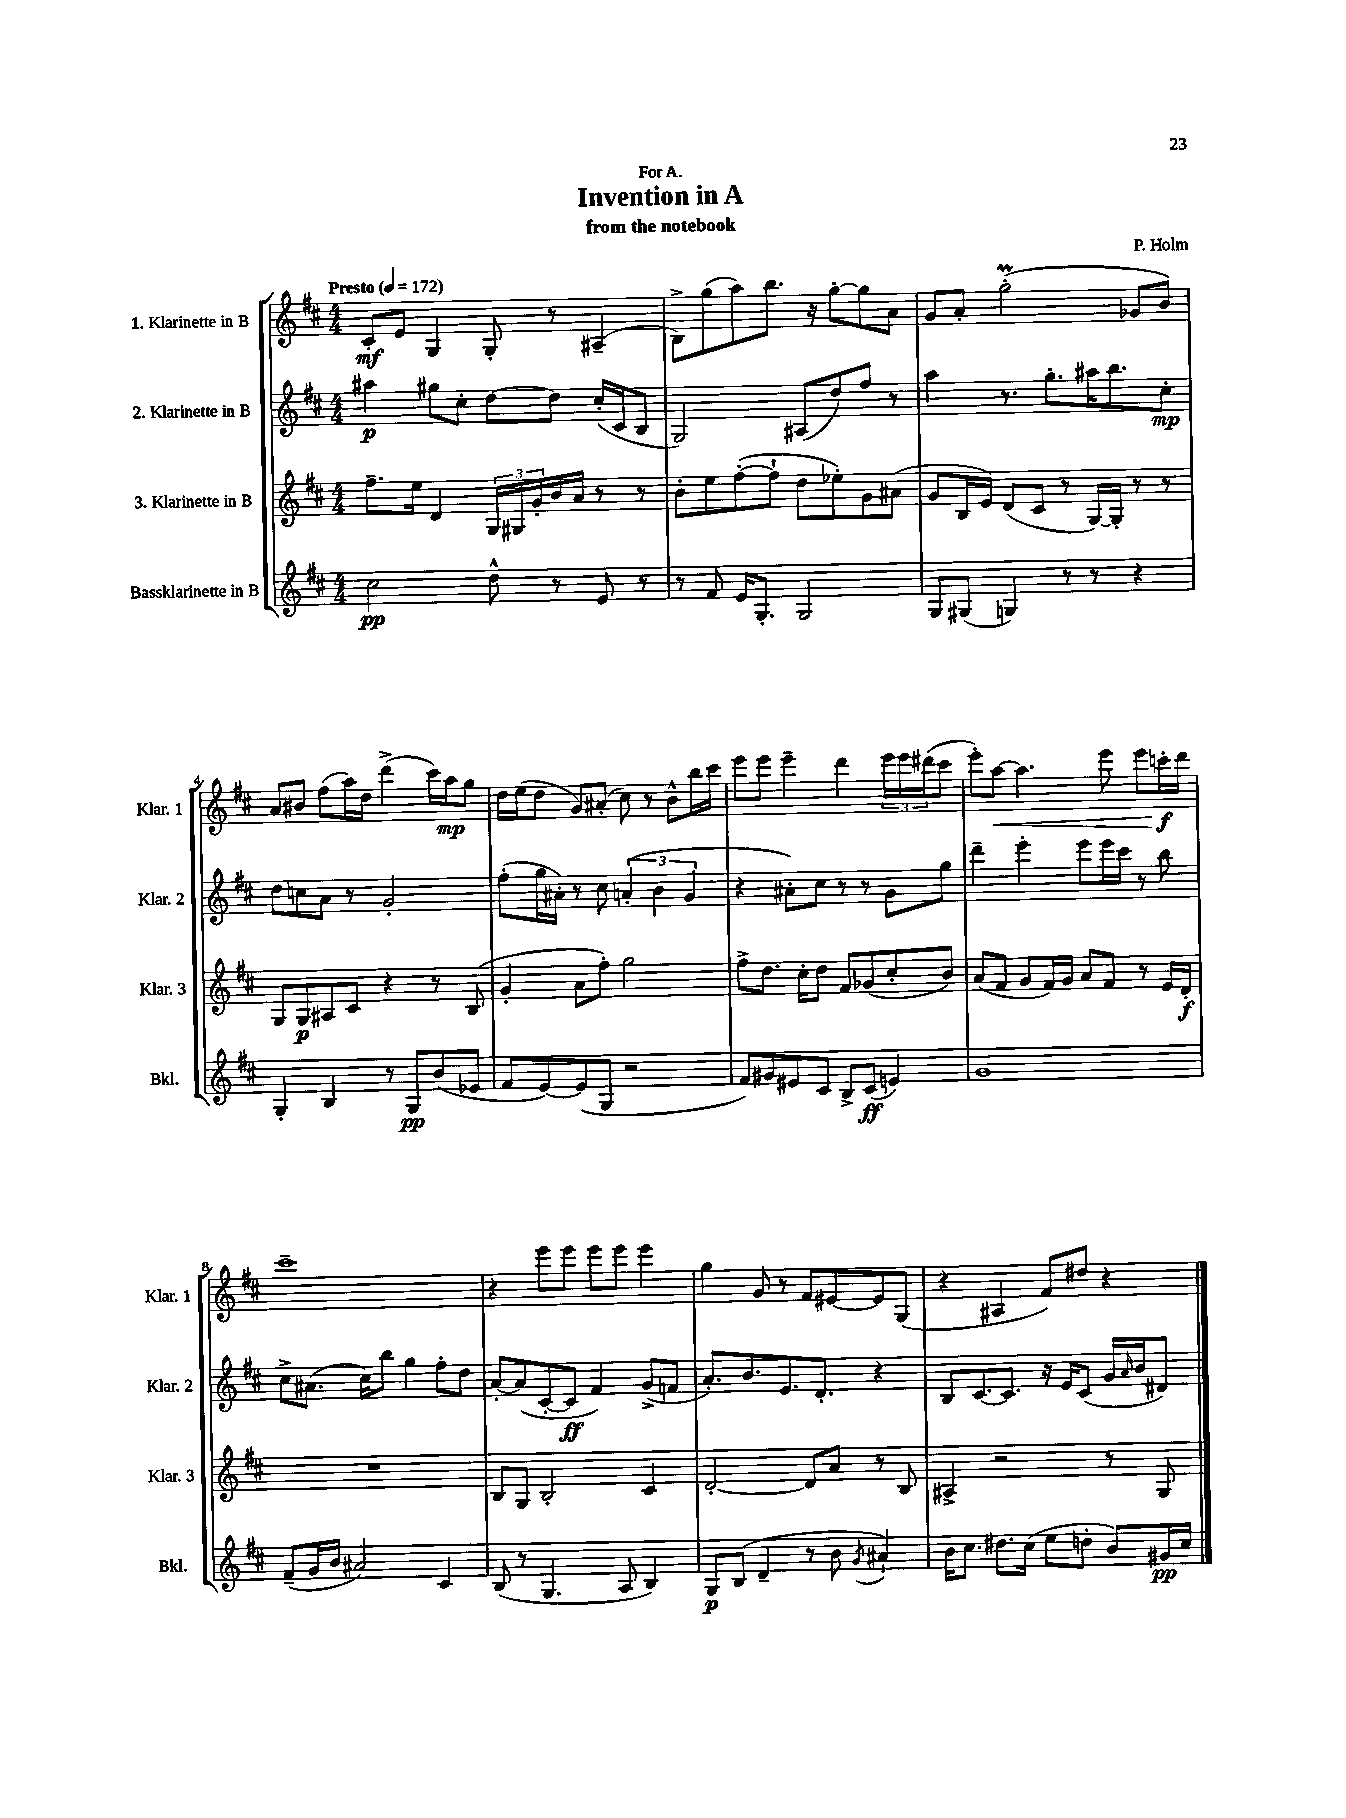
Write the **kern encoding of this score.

**kern	**dynam	**kern	**dynam	**kern	**dynam	**kern	**dynam
*part4	*part4	*part3	*part3	*part2	*part2	*part1	*part1
*staff4	*staff4	*staff3	*staff3	*staff2	*staff2	*staff1	*staff1
*I"Bassklarinette in B	*	*I"3. Klarinette in B	*	*I"2. Klarinette in B	*	*I"1. Klarinette in B	*
*I'Bkl.	*	*I'Klar. 3	*	*I'Klar. 2	*	*I'Klar. 1	*
*clefG2	*	*clefG2	*	*clefG2	*	*clefG2	*
*k[f#c#]	*	*k[f#c#]	*	*k[f#c#]	*	*k[f#c#]	*
*M4/4	*	*M4/4	*	*M4/4	*	*M4/4	*
*MM172	*	*MM172	*	*MM172	*	*MM172	*
=1	=1	=1	=1	=1	=1	=1	=1
!	!	!	!	!	!	!LO:TX:a:B:t=Presto	!
2cc#\	pp	8.ff#~\L	.	4aa#X\	p	8c#'/L	mf
.	.	.	.	.	.	8e/J	.
.	.	16ee\Jk	.	.	.	.	.
.	.	4d/	.	8gg#X\L	.	4G/	.
.	.	.	.	8cc#'\J	.	.	.
8dd^^\	.	24G/LL	.	[8dd\L	.	8G'/	.
.	.	24G#X/	.	.	.	.	.
.	.	24g'/	.	.	.	.	.
8r	.	16b/	.	8dd\J]	.	8r	.
.	.	16a/JJ	.	.	.	.	.
8e/	.	8r	.	(16cc#'/LL	.	(4A#X~/	.
.	.	.	.	16c#/J	.	.	.
8r	.	8r	.	8B/J	.	.	.
=2	=2	=2	=2	=2	=2	=2	=2
8r	.	8b'\L	.	2G/)	.	8B^\L)	.
8f#/	.	8ee\	.	.	.	(8gg\	.
16e/KL	.	([8ff#'\	.	.	.	8aa\)	.
8.G'/J	.	.	.	.	.	.	.
.	.	8ff#`\J]	.	.	.	8.bb\J	.
2G/	.	8dd\L	.	(8A#X/L	.	.	.
.	.	.	.	.	.	16r	.
.	.	8ee-X'\)	.	8dd/)	.	[8gg'\L	.
.	.	8g\	.	8ff#/J	.	8gg\]	.
.	.	(8a#X\J	.	8r	.	8a\J	.
=3	=3	=3	=3	=3	=3	=3	=3
8G/L	.	8g/L	.	4aa\	.	8g/L	.
(8G#X/J	.	16B/L	.	.	.	8a'/J	.
.	.	16e/JJ)	.	.	.	.	.
4Gn/)	.	(8d/L	.	8.r	.	(2ggM'\	.
.	.	8c#/J	.	.	.	.	.
.	.	.	.	8.gg'\L	.	.	.
8r	.	8r	.	.	.	.	.
8r	.	[16G/LL)	.	16aa#X\K	.	.	.
.	.	16G'/JJ]	.	8.bb\	.	.	.
4r	.	8r	.	.	.	8g-X/L	.
.	.	8r	.	8cc#'\J	mp	8b/J)	.
!!LO:LB:g=z
=4	=4	=4	=4	=4	=4	=4	=4
4G'/	.	8G/L	.	8dd\L	.	8a/L	.
.	.	8G/	p	8ccn\	.	8b#X/J	.
4B/	.	8A#X/	.	8a\J	.	(8ff#\L	.
.	.	8c#/J	.	8r	.	16aa\L)	.
.	.	.	.	.	.	16dd\JJ	.
8r	.	4r	.	2g'/	.	(4ddd^\	.
8G/L	pp	.	.	.	.	.	.
(8b/	.	8r	.	.	.	16ccc#\LL)	.
.	.	.	.	.	.	16aa\J	mp
8e-X/J	.	(8B/	.	.	.	8gg\J	.
=5	=5	=5	=5	=5	=5	=5	=5
8f#/L	.	4g'/	.	(8ff#'\L	.	16dd\LL	.
.	.	.	.	.	.	(16ee\J	.
[8e/)	.	.	.	16gg\L	.	8dd\J	.
.	.	.	.	16a#X'\JJ)	.	.	.
(8e/]	.	8a\L	.	8r	.	8g/L)	.
8G/J	.	8ff#'\J)	.	8cc#\	.	(8a#X'/J	.
2r	.	2gg\	.	(6an'/	.	8cc#\)	.
.	.	.	.	.	.	8r	.
.	.	.	.	6b\	.	.	.
.	.	.	.	.	.	8b^^\L	.
.	.	.	.	6g/	.	.	.
.	.	.	.	.	.	16bb\L	.
.	.	.	.	.	.	16ccc#\JJ	.
=6	=6	=6	=6	=6	=6	=6	=6
8f#/L)	.	8ff#^\L	.	4r	.	8eee\L	.
8g#X/	.	8.dd\J	.	.	.	8eee\J	.
8e#X/	.	.	.	8a#X'\L)	.	4eee~\	.
.	.	16cc#'\KL	.	.	.	.	.
8c#/J	.	8dd\J	.	8cc#\J	.	.	.
8B^/L	.	8f#/L	.	8r	.	4ddd\	.
(8c#/J	ff	(8g-X/	.	8r	.	.	.
4en/)	.	8cc#'/	.	8g\L	.	24eee\LL	.
.	.	.	.	.	.	24eee\	.
.	.	.	.	.	.	(24ddd#X\J	.
.	.	8b/J)	.	8gg\J	.	8ccc#\J	.
=7	=7	=7	=7	=7	=7	=7	=7
1g	.	(8a/L	.	4ddd~\	.	8eee'\L)	.
!	!	!	!	!	!	!	!LO:HP:b
.	.	8f#/J	.	.	.	[8aa\J	<
.	.	8g/L	.	4eee'\	.	4.aa\]	.
.	.	16f#/L)	.	.	.	.	.
.	.	16g/JJ	.	.	.	.	.
.	.	8a/L	.	8eee\L	.	.	.
.	.	8f#/J	.	16eee\L	.	8eee\	.
.	.	.	.	16ccc#\JJ	.	.	.
.	.	8r	.	8r	.	8eee\L	.
.	.	16e/LL	.	8bb\	.	16cccn'\L	f
.	.	16d'/JJ	f	.	.	16ddd\JJ	[
!!LO:LB:g=z
=8	=8	=8	=8	=8	=8	=8	=8
(8f#~/L	.	1r	.	8cc#^\L	.	1ccc#~	.
16g/L	.	.	.	(8.a#X\J	.	.	.
16b/JJ	.	.	.	.	.	.	.
2a#X/)	.	.	.	.	.	.	.
.	.	.	.	16cc#\KL)	.	.	.
.	.	.	.	8bb\J	.	.	.
.	.	.	.	4gg\	.	.	.
4c#/	.	.	.	8ff#'\L	.	.	.
.	.	.	.	8dd\J	.	.	.
=9	=9	=9	=9	=9	=9	=9	=9
(8B/	.	8B/L	.	[8a'/L	.	4r	.
8r	.	8G/J	.	(8a/]	.	.	.
4.G/	.	2B'/	.	[8c#'/	.	8eee\L	.
.	.	.	.	8c#/J]	ff	8eee\J	.
.	.	.	.	4f#/)	.	8eee\L	.
8A/	.	.	.	.	.	8eee\J	.
4B/)	.	4c#/	.	(8g^/L	.	4eee\	.
.	.	.	.	8fn/J	.	.	.
=10	=10	=10	=10	=10	=10	=10	=10
8G/L	p	[2d'/	.	8.a'/L)	.	4gg\	.
(8B/J	.	.	.	.	.	.	.
.	.	.	.	8.b/	.	.	.
4d~/	.	.	.	.	.	8g/	.
.	.	.	.	8.e/	.	8r	.
8r	.	8d/L]	.	.	.	8f#/L	.
.	.	.	.	8.d'/J	.	.	.
8b\	.	8a/J	.	.	.	[8e#X/	.
8qg/	.	.	.	.	.	.	.
4a#X`/)	.	8r	.	4r	.	8e#/]	.
.	.	8B/	.	.	.	(8G/J	.
=11	=11	=11	=11	=11	=11	=11	=11
16b\KL	.	4A#X^/	.	8B/L	.	4r	.
8.cc#\J	.	.	.	.	.	.	.
.	.	.	.	[8.c#/	.	.	.
8.dd#X\L	.	2r	.	.	.	4A#X/	.
.	.	.	.	8.c#/J]	.	.	.
(16cc#\Jk	.	.	.	.	.	.	.
8ee\L	.	.	.	16r	.	8f#/L)	.
.	.	.	.	16e/KL	.	.	.
8ddn'\J	.	.	.	(8c#/J	.	8dd#X/J	.
8b/L)	.	8r	.	16g/LL	.	4r	.
.	.	.	.	16qqa/	.	.	.
.	.	.	.	16b/J	.	.	.
16g#X/L	pp	8G/	.	8d#X/J)	.	.	.
16cc#/JJ	.	.	.	.	.	.	.
==	==	==	==	==	==	==	==
*-	*-	*-	*-	*-	*-	*-	*-
